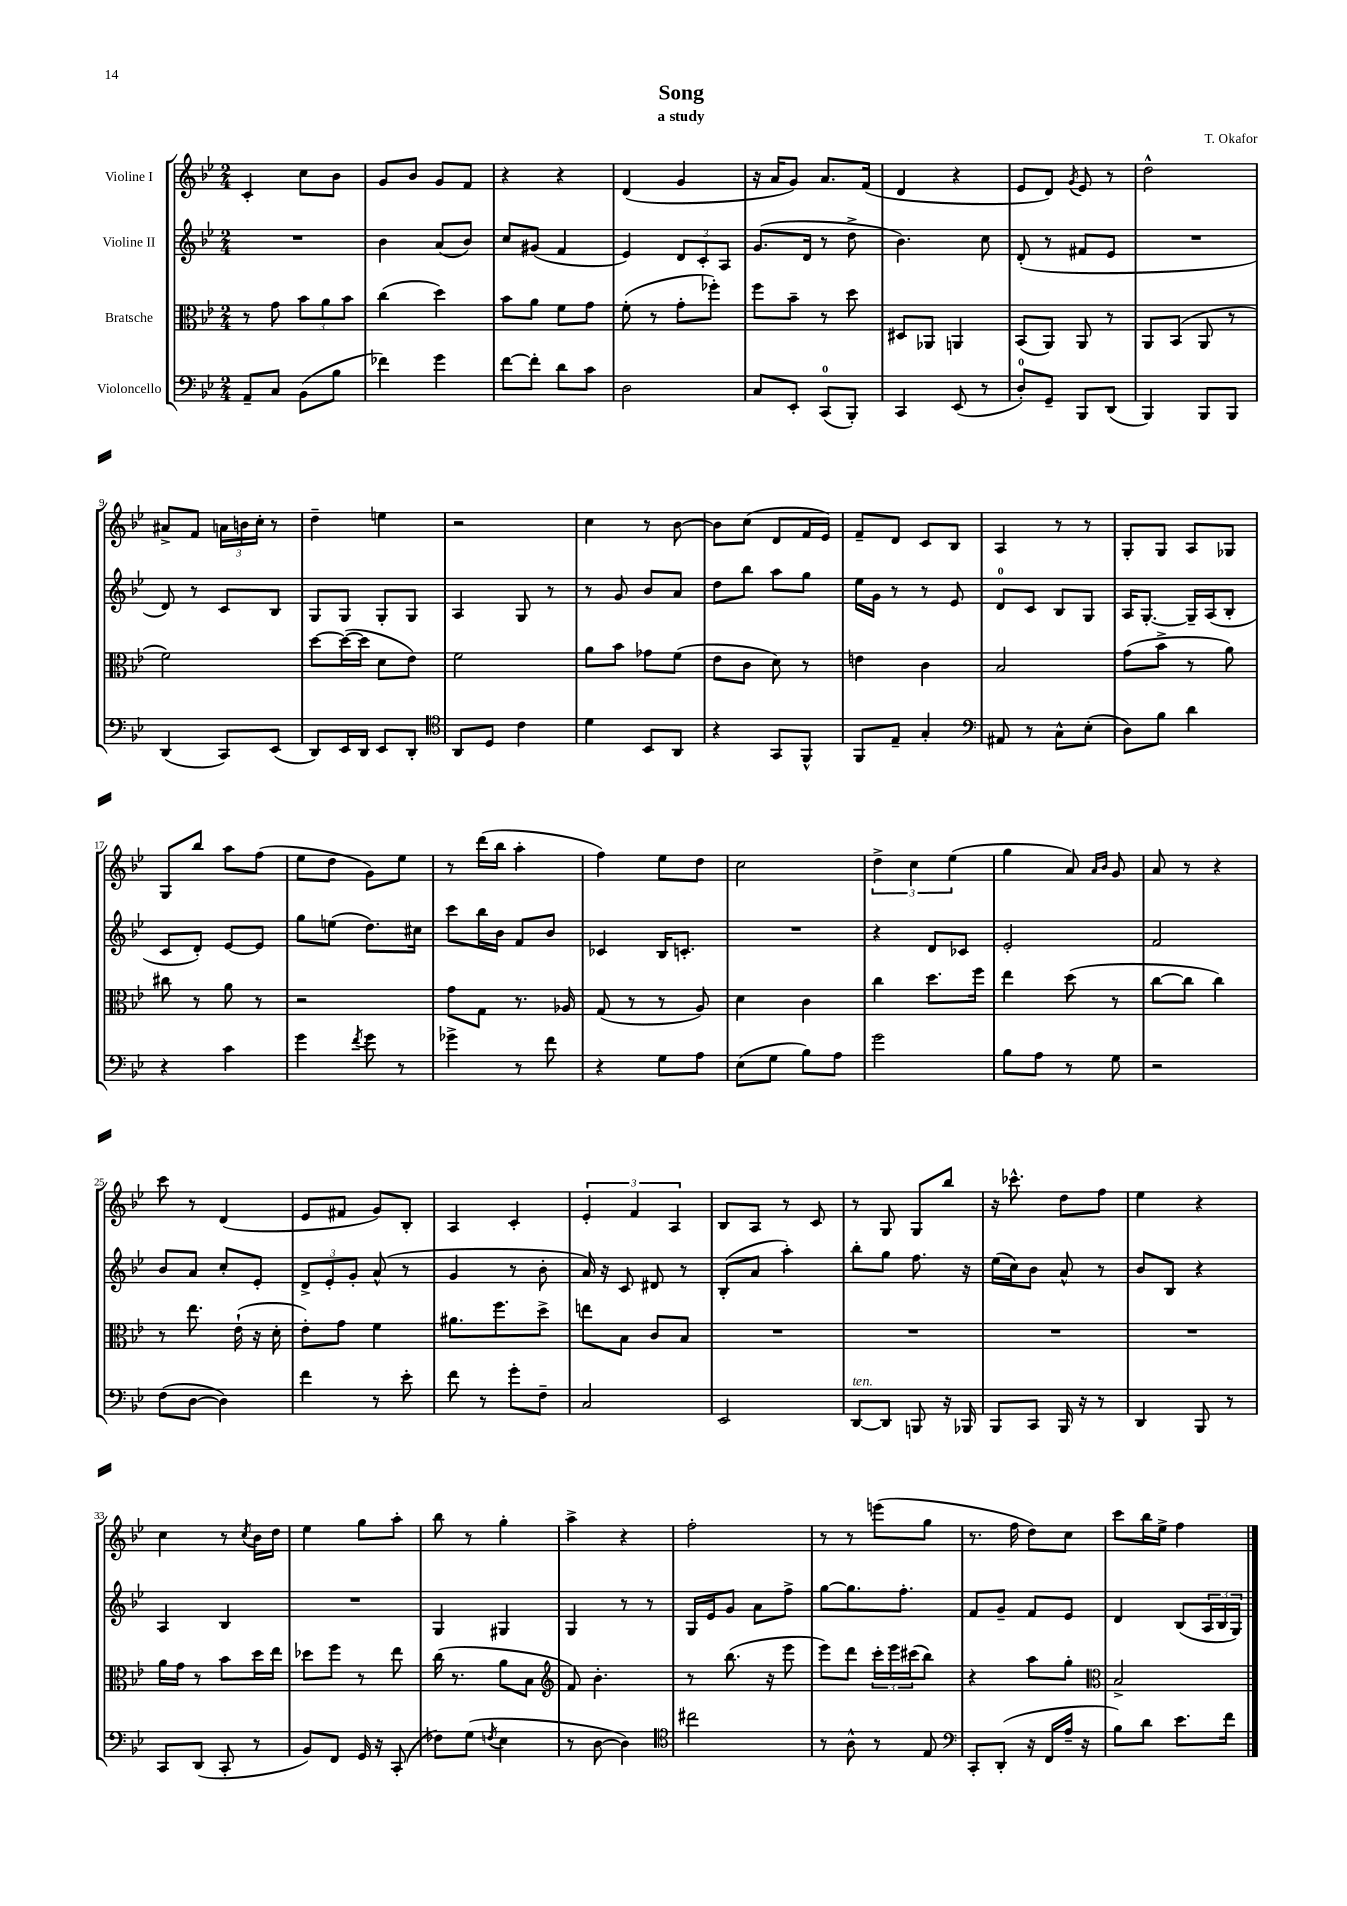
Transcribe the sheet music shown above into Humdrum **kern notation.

**kern	**kern	**kern	**kern
*staff4	*staff3	*staff2	*staff1
*clefF4	*clefC3	*clefG2	*clefG2
*k[b-e-]	*k[b-e-]	*k[b-e-]	*k[b-e-]
*M2/4	*M2/4	*M2/4	*M2/4
8AA~	8r	2r	4c'
8C	8g	.	.
(8BB-	12b-	.	8cc
.	12a	.	.
8B-	.	.	8b-
.	12b-	.	.
=	=	=	=
4f-)	(4cc	4b-	8g
.	.	.	8b-
4g	4dd)	(8a	8g
.	.	8b-)	8f
=	=	=	=
[8f	8b-	8cc	4r
8f']	8a	(8g#	.
8d	8f	4f	4r
8c	8g	.	.
=	=	=	=
2D	(8f'	4e-)	(4d
.	8r	.	.
.	8g'	12d	4g
.	.	12c'	.
.	8ff-')	.	.
.	.	12A	.
=	=	=	=
8C	8ff	(8.g	16r
.	.	.	16a
8EE-'	8b-~	.	8g)
.	.	16d	.
(8CC	8r	8r	8.a
8BBB-')	8dd	8dd^	.
.	.	.	(16f
=	=	=	=
4CC	8D#	4.b-)	4d
.	8AA-	.	.
(8EE-	4AA	.	4r
8r	.	8cc	.
=	=	=	=
8D')	(8BB-	(8d'	8e-
8GG~	8AA)	8r	8d)
.	.	.	8qg
8BBB-	8AA	8f#	8e-
(8DD	8r	8e-	8r
=	=	=	=
4BBB-)	8AA	2r	2dd^^
.	(8BB-	.	.
8BBB-	8AA	.	.
8BBB-	8r	.	.
=	=	=	=
(4DD	2f)	8d)	8a#^
.	.	8r	8f
8CC)	.	8c	24a
.	.	.	24b
.	.	.	24cc'
(8EE-	.	8B-	8r
=	=	=	=
8DD)	[8dd	8G	4dd~
16EE-	(16dd_	8G	.
16DD	16dd]	.	.
8EE-	8d	8G'	4ee
8DD'	8e-)	8G	.
=	=	=	=
*clefC4	*	*	*
8AA	2f	4A	2r
8D	.	.	.
4c	.	8G	.
.	.	8r	.
=	=	=	=
4d	8a	8r	4cc
.	8b-	8g	.
8BB-	8g-	8b-	8r
8AA	(8f	8a	[8b-
=	=	=	=
4r	8e-	8dd	8b-]
.	8c	8bb-	(8cc
8GG	8d)	8aa	8d
8FF^^	8r	8gg	16f
.	.	.	16e-)
=	=	=	=
8FF	4e	16ee-	8f~
.	.	16g	.
8E-~	.	8r	8d
4G'	4c	8r	8c
.	.	8e-	8B-
=	=	=	=
*clefF4	*	*	*
8AA#	2B-	8d	4A
8r	.	8c	.
8C^^	.	8B-	8r
(8E-'	.	8G	8r
=	=	=	=
8D)	(8g	16A	8G'
.	.	[8.G'	.
8B-	8b-^	.	8G
4d	8r	16G~]	8A
.	.	(16A	.
.	8a)	8B-'	8G-
=	=	=	=
4r	8cc#	8c	8G
.	8r	8d')	8bb-
4c	8a	[8e-	8aa
.	8r	8e-]	(8ff
=	=	=	=
4g	2r	8gg	8ee-
.	.	(8ee	8dd
8qf	.	.	.
8g	.	8.dd)	8g)
8r	.	.	8ee-
.	.	16cc#	.
=	=	=	=
4g-^	8g	8ccc	8r
.	8G	16bb-	(16ddd
.	.	16b-	16bb-
8r	8.r	8f	4aa'
8f	.	8b-	.
.	16A-	.	.
=	=	=	=
4r	(8G	4c-	4ff)
.	8r	.	.
8G	8r	16B-	8ee-
.	.	8.c'	.
8A	8A)	.	8dd
=	=	=	=
(8E-	4d	2r	2cc
8G	.	.	.
8B-)	4c	.	.
8A	.	.	.
=	=	=	=
2g	4cc	4r	6dd^
.	.	.	6cc
.	8.dd	8d	.
.	.	.	(6ee-
.	.	8c-	.
.	16ff	.	.
=	=	=	=
8B-	4ee-	2e-'	4gg
8A	.	.	.
8r	(8dd	.	8a)
.	.	.	16qqa
.	.	.	16qqb-
8G	8r	.	8g
=	=	=	=
2r	[8cc	2f	8a
.	8cc]	.	8r
.	4cc)	.	4r
=	=	=	=
(8F	8r	8b-	8ccc
[8D	8.ee-	8a	8r
4D])	.	8cc'	(4d
.	(16e-`	.	.
.	16r	8e-'	.
.	16d'	.	.
=	=	=	=
4f	8e-')	12d^	8e-
.	.	12e-'	.
.	8g	.	8f#
.	.	12g'	.
8r	4f	(8a^^	8g)
8e-'	.	8r	8B-'
=	=	=	=
8f	8.a#	4g	4A
8r	.	.	.
.	8.ff	.	.
8g'	.	8r	4c'
8F~	8dd^	8b-'	.
=	=	=	=
2C	8ee	16a)	6e-'
.	.	16r	.
.	8B-	8c	.
.	.	.	6f
.	8c	8d#	.
.	.	.	6A
.	8B-	8r	.
=	=	=	=
2EE-	2r	(8B-'	8B-
.	.	8a	8A
.	.	4aa')	8r
.	.	.	8c
=	=	=	=
[8DD	2r	8bb-'	8r
8DD]	.	8gg	8G
8BBB	.	8.ff	8G
16r	.	.	8bb-
16BBB-	.	16r	.
=	=	=	=
8BBB-	2r	(16ee-	16r
.	.	16cc)	8.ccc-^^
8CC	.	8b-	.
16BBB-	.	8a^^	8dd
16r	.	.	.
8r	.	8r	8ff
=	=	=	=
4DD	2r	8b-	4ee-
.	.	8B-	.
8BBB-	.	4r	4r
8r	.	.	.
=	=	=	=
8CC	16a	4A	4cc
.	16g	.	.
(8DD	8r	.	.
8CC'	8b-	4B-	8r
.	.	.	8qcc
8r	16dd	.	16b-
.	16ee-	.	16dd
=	=	=	=
8BB-)	8dd-	2r	4ee-
8FF	8ff	.	.
16GG	8r	.	8gg
16r	.	.	.
(8CC'	8ee-	.	8aa'
=	=	=	=
8F-)	(16cc	4G	8bb-
.	8.r	.	.
(8G	.	.	8r
8qF	.	.	.
4E-	8a	4G#	4gg'
.	8B-	.	.
=	=	=	=
*	*clefG2	*	*
8r	8f)	4G	4aa^
[8D	4.b-'	.	.
4D])	.	8r	4r
.	.	8r	.
=	=	=	=
*clefC4	*	*	*
2cc#	8r	16G	2ff'
.	.	16e-	.
.	(8.bb-	8g	.
.	.	8a	.
.	16r	.	.
.	8eee-	8ff^	.
=	=	=	=
8r	8eee-)	[8gg	8r
8A^^	8ddd	8.gg]	8r
8r	24ccc'	.	(8eee
.	24eee-	.	.
.	.	8.ff'	.
.	(24ccc#	.	.
8E-	8bb-)	.	8gg
=	=	=	=
*clefF4	*	*	*
8CC'	4r	8f	8.r
(8DD'	.	8g~	.
.	.	.	16ff
16r	8aa	8f	8dd)
16FF	.	.	.
16A~	8gg'	8e-	8cc
16r	.	.	.
=	=	=	=
*	*clefC3	*	*
8B-)	2B-^	4d	8ccc
8d	.	.	16bb-
.	.	.	16ee-^
8.e-	.	(8B-	4ff
.	.	24A	.
.	.	24B-	.
16f	.	.	.
.	.	24G)	.
==	==	==	==
*-	*-	*-	*-
